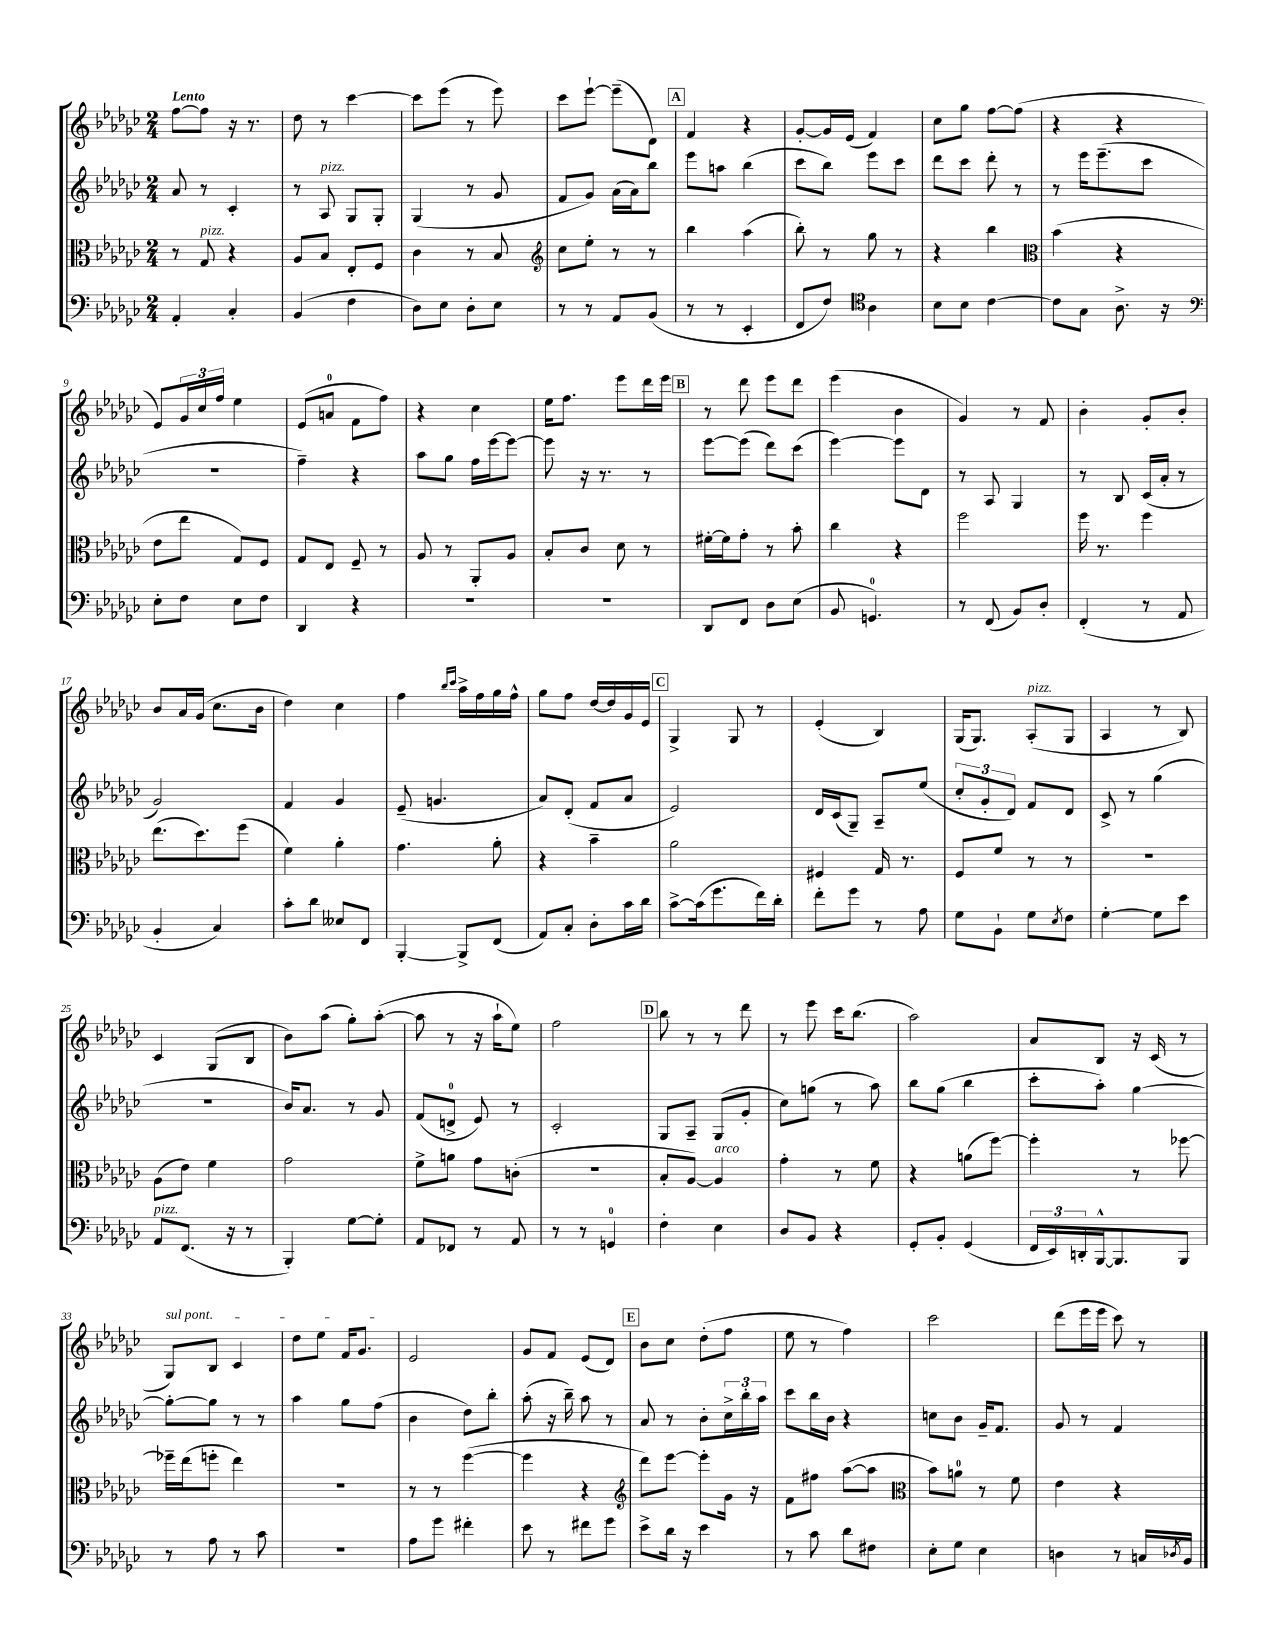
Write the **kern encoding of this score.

**kern	**kern	**kern	**kern
*part4	*part3	*part2	*part1
*staff4	*staff3	*staff2	*staff1
*clefF4	*clefC3	*clefG2	*clefG2
*k[b-e-a-d-g-c-]	*k[b-e-a-d-g-c-]	*k[b-e-a-d-g-c-]	*k[b-e-a-d-g-c-]
*M2/4	*M2/4	*M2/4	*M2/4
=1	=1	=1	=1
!	!	!	!LO:TX:a:B:t=Lento
4AA-'/	8r	8a-/	[8ff\L
!	!LO:TX:a:i:t=pizz.	!	!
.	8G-/	8r	8ff\J]
4C-'/	4r	4c-'/	16r
.	.	.	8.r
=2	=2	=2	=2
(4BB-/	8A-/L	8r	8dd-\
!	!	!LO:TX:a:i:t=pizz.	!
.	8B-/J	8A-/	8r
4F\	8E-'/L	8G-/L	[4ccc-\
.	8F/J	8G-'/J	.
=3	=3	=3	=3
8D-\L)	4c-\	(4G-/	8ccc-\L]
8E-\J	.	.	(8eee-\J
8D-'\L	8r	8r	8r
8E-\J	8B-/	8g-/	8eee-\)
=4	=4	=4	=4
*	*clefG2	*	*
8r	8cc-\L	8f/L	8ccc-\L
8r	8ee-'\J	8g-/J)	[8eee-`\J
8AA-/L	8r	(16a-\LL	(8eee-~\L]
.	.	16a-\J)	.
(8BB-/J	8r	8bb-\J	8d-\J)
!!LO:REH:place=s1:t=A
=5	=5	=5	=5
8r	4bb-\	8eee-\L	4f/
8r	.	8aan\J	.
4EE-'/	(4aa-\	(4bb-\	4r
=6	=6	=6	=6
8FF/L	8bb-'\)	8ccc-\L	[8g-'/L
8F/J)	8r	8bb-\J)	16g-/L]
.	.	.	(16e-/JJ
*clefC4	*	*	*
4A-\	8gg-\	8eee-\L	4f/)
.	8r	8ccc-\J	.
=7	=7	=7	=7
8B-\L	4r	8ddd-\L	8cc-\L
8B-\J	.	8ccc-\J	8gg-\J
[4c-\	4bb-\	8ddd-'\	[8ff\L
.	.	8r	(8ff\J]
=8	=8	=8	=8
*	*clefC3	*	*
8c-\L]	(4b-\	8r	4r
8G-\J	.	16eee-\KL	.
.	.	(8.eee-~\	.
8.A-^\	4r	.	4r
.	.	8ccc-\J	.
16r	.	.	.
!!LO:LB:g=z
=9	=9	=9	=9
*clefF4	*	*	*
8E-'\L	8e-\L	2r	8e-/L)
8F\J	8ee-\J	.	24g-/L
.	.	.	24cc-/
.	.	.	24ff/JJ
8E-\L	8G-/L)	.	4ee-\
8F\J	8F/J	.	.
=10	=10	=10	=10
4DD-/	8G-/L	4ff~\)	(8e-/L
.	8E-/J	.	8an/J
4r	8F~/	4r	8f\L
.	8r	.	8ff\J)
=11	=11	=11	=11
2r	8A-/	8aa-\L	4r
.	8r	8gg-\J	.
.	8AA-'/L	16ff\LL	4cc-\
.	.	[16eee-\J	.
.	8A-/J	8eee-\J_	.
=12	=12	=12	=12
2r	8B-'/L	8eee-\]	16ee-\KL
.	.	.	8.ff\J
.	8c-/J	16r	.
.	.	8.r	.
.	8d-\	.	8eee-\L
.	8r	8r	16ddd-\L
.	.	.	16eee-\JJ
!!LO:REH:place=s1:t=B
=13	=13	=13	=13
8DD-/L	[16f#X'\LL	[8eee-\L	8r
.	16f#\J]	.	.
8FF/J	8g-'\J	(8eee-\J]	8ddd-\
8D-\L	8r	8ddd-\L)	8eee-\L
(8E-\J	8b-'\	(8ccc-\J	8ddd-\J
=14	=14	=14	=14
8BB-/	4cc-\	[4eee-\)	(4eee-\
4.GGn/)	.	.	.
.	4r	8eee-\L]	4b-\
.	.	8d-\J	.
=15	=15	=15	=15
8r	2ff\	8r	4g-/)
(8FF/	.	8A-/	.
8BB-/L)	.	4G-/	8r
8D-'/J	.	.	8f/
=16	=16	=16	=16
(4FF'/	16ff\	8r	4b-'\
.	8.r	.	.
.	.	8B-/	.
8r	4ff\	(16c-/LL	8g-'/L
.	.	16a-'/JJ	.
8AA-/	.	8r	8b-'/J
!!LO:LB:g=z
=17	=17	=17	=17
4BB-'/	(8.ee-\L	2g-/)	8b-/L
.	.	.	16a-/L
.	8.dd-\)	.	(16g-/JJ
4C-/)	.	.	8.cc-\L
.	(8ff\J	.	.
.	.	.	16b-\Jk
=18	=18	=18	=18
8c-'\L	4f\)	4f/	4dd-\)
8d-\J	.	.	.
8E--X/L	4a-'\	4g-/	4cc-\
8FF/J	.	.	.
=19	=19	=19	=19
[4BBB-'/	4.g-\	(8e-~/	4ff\
.	.	4.gn/	.
.	.	.	16qqbb-/LL
.	.	.	16qqccc-/JJ
8BBB-^/L]	.	.	16aa-^\LL
.	.	.	16ff\
(8FF/J	8a-'\	.	16gg-\
.	.	.	16ff^^\JJ
=20	=20	=20	=20
8AA-/L)	4r	8a-/L)	8gg-\L
8C-'/J	.	(8d-'/J	8ff\J
8D-'\L	4b-~\	8f/L	[16dd-/LL
.	.	.	16dd-/]
16c-\L	.	8a-/J	16g-/
16d-\JJ	.	.	16e-/JJ
!!LO:REH:place=s1:t=C
=21	=21	=21	=21
[8c-^\L	2a-\	2e-/)	4G-^/
(16c-\k]	.	.	.
8.g-\	.	.	.
.	.	.	8G-/
16f\L)	.	.	8r
16d-'\JJ	.	.	.
=22	=22	=22	=22
8f'\L	4F#X/	16d-/LL	(4e-'/
.	.	(16c-/J	.
8g-\J	.	8G-~/J)	.
8r	16G-/	8A-~/L	4B-/)
.	8.r	.	.
8A-\	.	(8ee-/J	.
=23	=23	=23	=23
8G-\L	8F/L	12cc-'/L	(16G-/KL
.	.	.	8.G-/J)
.	.	12g-'/	.
8BB-`\J	8f/J	.	.
.	.	12d-/J)	.
!	!	!	!LO:TX:a:i:t=pizz.
8G-\L	8r	8f/L	(8A-'/L
8qE-/	.	.	.
8F\J	8r	8d-/J	8G-/J
=24	=24	=24	=24
[4G-'\	2r	8c-^/	4A-/
.	.	8r	.
8G-\L]	.	(4gg-\	8r
8e-\J	.	.	8B-/)
!!LO:LB:g=z
=25	=25	=25	=25
!LO:TX:a:i:t=pizz.	!	!	!
8AA-/L	(8A-\L	2r	4c-/
(8.FF/J	8e-\J)	.	.
.	4f\	.	(8G-/L
16r	.	.	.
8r	.	.	8B-/J
=26	=26	=26	=26
4BBB-'/)	2g-\	16b-/KL)	8b-\L)
.	.	8.a-/J	.
.	.	.	(8aa-\J
[8G-\L	.	8r	8gg-'\L)
8G-'\J]	.	8g-/	([8aa-'\J
=27	=27	=27	=27
8AA-/L	8f^\L	(8f/L	8aa-\]
8FF-X/J	8an\J	8dn^/J	8r
8r	8g-\L	8e-/)	16r
.	.	.	16aa-`\KL
8AA-/	(8cn'\J	8r	8ee-\J)
=28	=28	=28	=28
8r	2r	2c-'/	2ff\
8r	.	.	.
4GGn/	.	.	.
!!LO:REH:place=s1:t=D
=29	=29	=29	=29
4F'\	8B-'/L	8G-/L	8bb-\
.	[8A-/J)	8A-~/J	8r
!	!LO:TX:a:i:t=arco	!	!
4E-\	4A-/]	(8G-/L	8r
.	.	8g-'/J	8ddd-\
=30	=30	=30	=30
8D-/L	4g-'\	8cc-\L)	8r
8BB-/J	.	(8ggn\J	8eee-\
4r	8r	8r	16ccc-\KL
.	.	.	(8.bb-\J
.	8f\	8aa-\)	.
=31	=31	=31	=31
8GG-'/L	4r	8bb-\L	2aa-\)
8BB-'/J	.	(8gg-\J	.
(4GG-/	(8an\L	4bb-\	.
.	[8ff\J)	.	.
=32	=32	=32	=32
24FF/LL	4ff'\]	8ccc-'\L	8a-/L
24EE-/)	.	.	.
24DDn'/	.	.	.
[16BBB-^^/J	.	8aa-'\J)	8B-/J
8.BBB-/]	.	.	.
.	8r	[4gg-\	16r
.	.	.	(16c-/
8BBB-/J	[8ff-X\	.	8r
!!LO:LB:g=z
=33	=33	=33	=33
!	!	!	!LO:TX:a:i:t=sul pont.
8r	16ff-X~\LL]	8gg-'\L_	8G-/L)
.	(16ee-\J	.	.
8A-\	8ffn'\J	8gg-\J]	8B-/J
8r	4ee-\)	8r	4c-/
8c-\	.	8r	.
=34	=34	=34	=34
2r	2r	4aa-\	8dd-\L
.	.	.	8ee-\J
.	.	8gg-\L	16f/KL
.	.	.	8.g-/J
.	.	(8ff\J	.
=35	=35	=35	=35
8A-\L	8r	4b-\	2e-/
8g-\J	8r	.	.
4f#X'\	([4ff\	8dd-\L)	.
.	.	8bb-'\J	.
=36	=36	=36	=36
8e-\	4ff\]	(8aa-'\	8g-/L
8r	.	16r	8f/J
.	.	16bb-~\)	.
8f#X\L	4r	8aa-\	(8e-/L
8g-\J	.	8r	8d-/J)
!!LO:REH:place=s1:t=E
=37	=37	=37	=37
*	*clefG2	*	*
8e-^\L	8ddd-\L)	8a-/	8b-\L
16d-\Jk	[8eee-\J	8r	8cc-\J
16r	.	.	.
4e-\	8eee-'\L]	8b-'\L	(8dd-'\L
.	16g-\Jk	24cc-^\L	8ff\J
.	.	24bb-'\	.
.	16r	.	.
.	.	24aa-\JJ	.
=38	=38	=38	=38
8r	8f\L	8ccc-\L	8ee-\
8c-\	8ff#X\J	16bb-\L	8r
.	.	16b-\JJ	.
8d-\L	([8aa-\L	4r	4ff\)
8F#X\J	8aa-\J]	.	.
=39	=39	=39	=39
*	*clefC3	*	*
8E-'\L	8b-\L)	8ccn\L	2ccc-\
8G-\J	8an\J	8b-\J	.
4E-\	8r	16g-~/KL	.
.	.	8.f/J	.
.	8f\	.	.
=40	=40	=40	=40
4Dn\	4e-\	8g-/	(8ddd-\L
.	.	8r	16eee-\L
.	.	.	16eee-\JJ
8r	4r	4f/	8ccc-\)
16Cn/LL	.	.	8r
8qD-X/	.	.	.
16BB-/JJ	.	.	.
==	==	==	==
*-	*-	*-	*-
